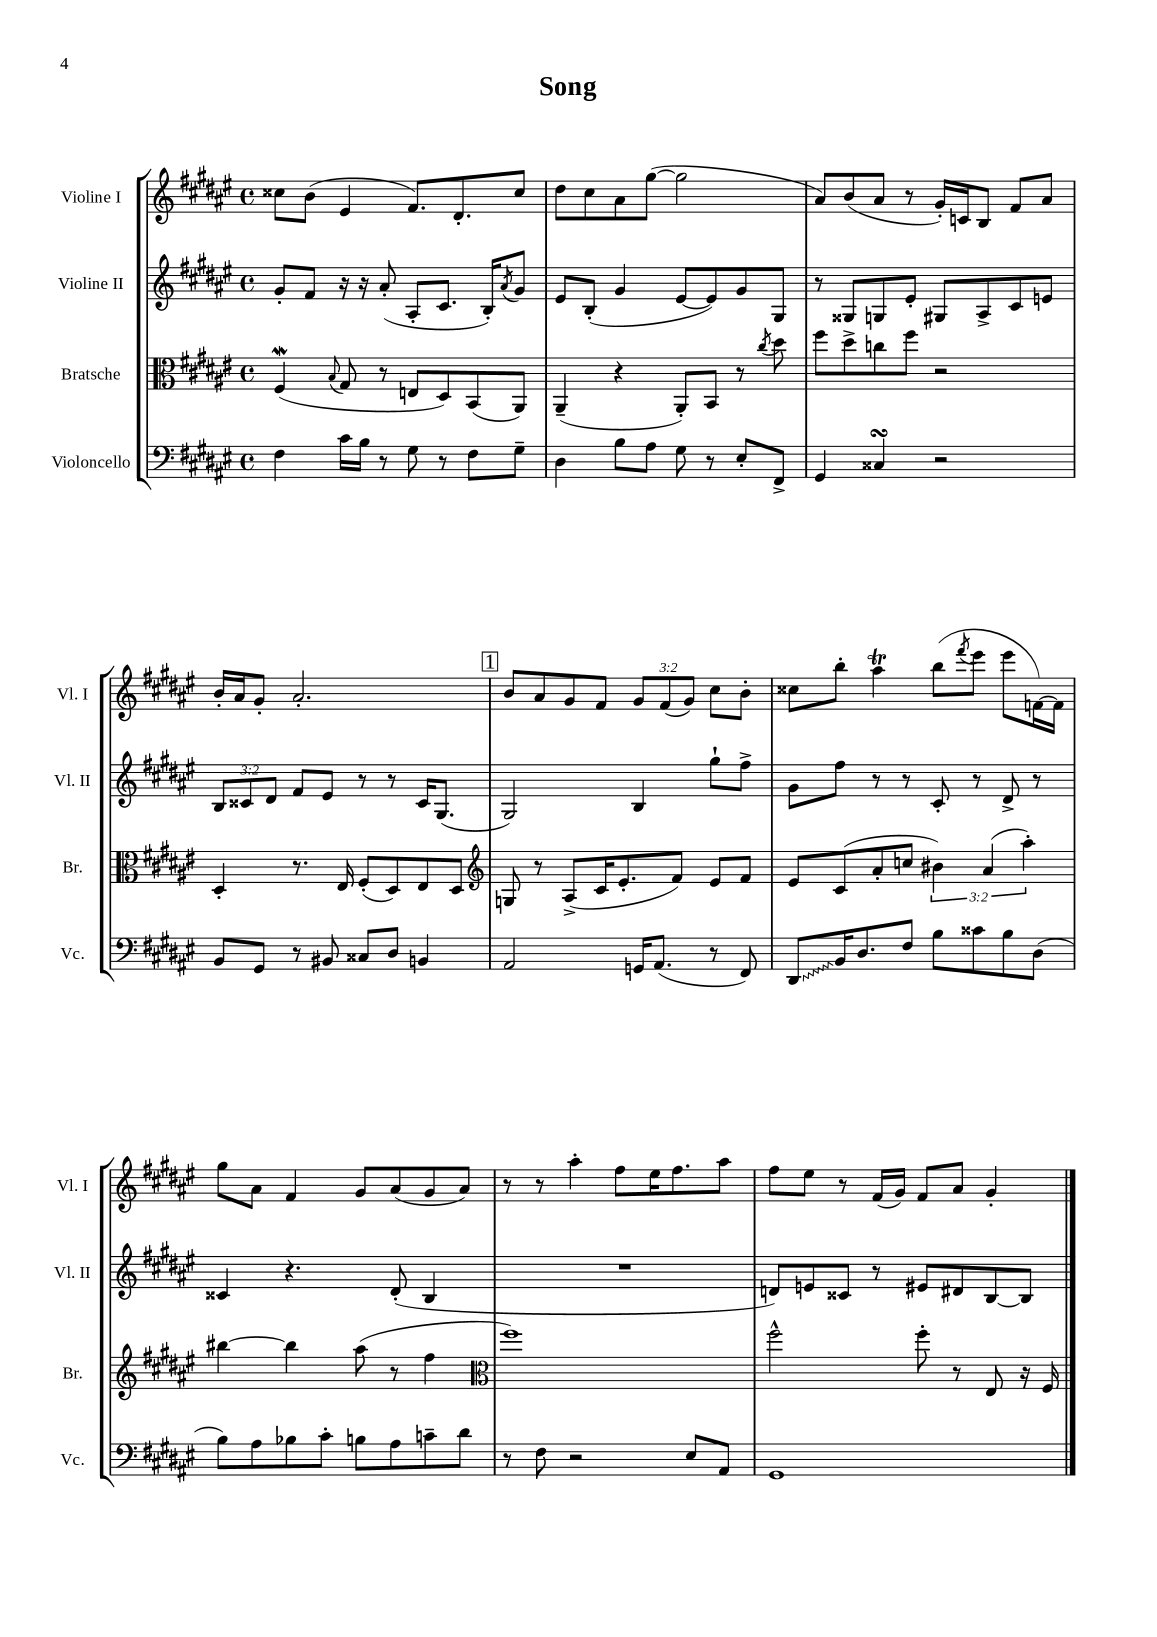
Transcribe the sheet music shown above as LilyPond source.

\header { title = "Song" }
<<
\new StaffGroup <<
\new Staff = "s0" \with { instrumentName = "Violine I" shortInstrumentName = "Vl. I" } {
    \clef treble \key fis \major \defaultTimeSignature \time 4/4 \override Staff.TupletNumber.text = #tuplet-number::calc-fraction-text
    cisis''8 b'8( eis'4 fis'8.) dis'8.-. cisis''8 |
    dis''8 cis''8 ais'8 gis''8~( gis''2 |
    ais'8) b'8( ais'8 r8 gis'16-.) c'16 b8 fis'8 ais'8 |
    b'16-. ais'16 gis'8-. ais'2.-. |
    \mark \markup { \box "1" } b'8 ais'8 gis'8 fis'8 \tuplet 3/2 { gis'8 fis'8( gis'8) } cis''8 b'8-. |
    cisis''8 b''8-. ais''4\trill b''8( \acciaccatura { fis'''8 } eis'''8 eis'''8 f'16~) f'16 |
    gis''8 ais'8 fis'4 gis'8 ais'8( gis'8 ais'8) |
    r8 r8 ais''4-. fis''8 eis''16 fis''8. ais''8 |
    fis''8 eis''8 r8 fis'16( gis'16) fis'8 ais'8 gis'4-. \bar "|." |
}
\new Staff = "s1" \with { instrumentName = "Violine II" shortInstrumentName = "Vl. II" } {
    \clef treble \key fis \major \defaultTimeSignature \time 4/4 \override Staff.TupletNumber.text = #tuplet-number::calc-fraction-text
    gis'8-. fis'8 r16 r16 ais'8-.( ais8-. cis'8. b16-.) \acciaccatura { ais'8 } gis'8 |
    eis'8 b8-.( gis'4 eis'8~ eis'8) gis'8 gis8 |
    r8 gisis8 g8 eis'8-. gis8 ais8-> cis'8 e'8 |
    \tuplet 3/2 { b8 cisis'8 dis'8 } fis'8 eis'8 r8 r8 cisis'16 gis8.( |
    \mark \markup { \box "1" } gis2) b4 gis''8-! fis''8-> |
    gis'8 fis''8 r8 r8 cis'8-. r8 dis'8-> r8 |
    cisis'4 r4. dis'8-.( b4 |
    R1 |
    d'8) e'8 cisis'8 r8 eis'8 dis'8 b8~ b8 \bar "|." |
}
\new Staff = "s2" \with { instrumentName = "Bratsche" shortInstrumentName = "Br." } {
    \clef alto \key fis \major \defaultTimeSignature \time 4/4 \override Staff.TupletNumber.text = #tuplet-number::calc-fraction-text
    fis4\mordent( \appoggiatura { b8 } gis8 r8 e8 dis8) b,8( ais,8) |
    ais,4--( r4 ais,8-.) b,8 r8 \acciaccatura { cis''8 } dis''8 |
    fis''8 dis''8-> c''8 fis''8 r2 |
    dis4-. r8. eis16 fis8-.( dis8) eis8 dis8 |
    \mark \markup { \box "1" } \clef treble g8 r8 ais8->( cis'16 eis'8.-. fis'8) eis'8 fis'8 |
    eis'8 cis'8( ais'8-. c''8 \tuplet 3/2 { bis'4) ais'4( ais''4-.) } |
    bis''4~ bis''4 ais''8( r8 fis''4 |
    \clef alto fis''1) |
    fis''2-^ fis''8-. r8 eis8 r16 fis16 \bar "|." |
}
\new Staff = "s3" \with { instrumentName = "Violoncello" shortInstrumentName = "Vc." } {
    \clef bass \key fis \major \defaultTimeSignature \time 4/4
    fis4 cis'16 b16 r8 gis8 r8 fis8 gis8-- |
    dis4 b8 ais8 gis8 r8 eis8-. fis,8-> |
    gis,4 cisis4\turn r2 |
    b,8 gis,8 r8 bis,8 cisis8 dis8 b,4 |
    \mark \markup { \box "1" } ais,2 g,16 ais,8.( r8 fis,8) |
    \once \override Glissando.style = #'zigzag dis,8\glissando b,16 dis8. fis8 b8 cisis'8 b8 dis8( |
    b8) ais8 bes8 cis'8-. b8 ais8 c'8-- dis'8 |
    r8 fis8 r2 eis8 ais,8 |
    gis,1 \bar "|." |
}
>>
>>
\layout { \context { \Score \remove "Bar_number_engraver" } }
